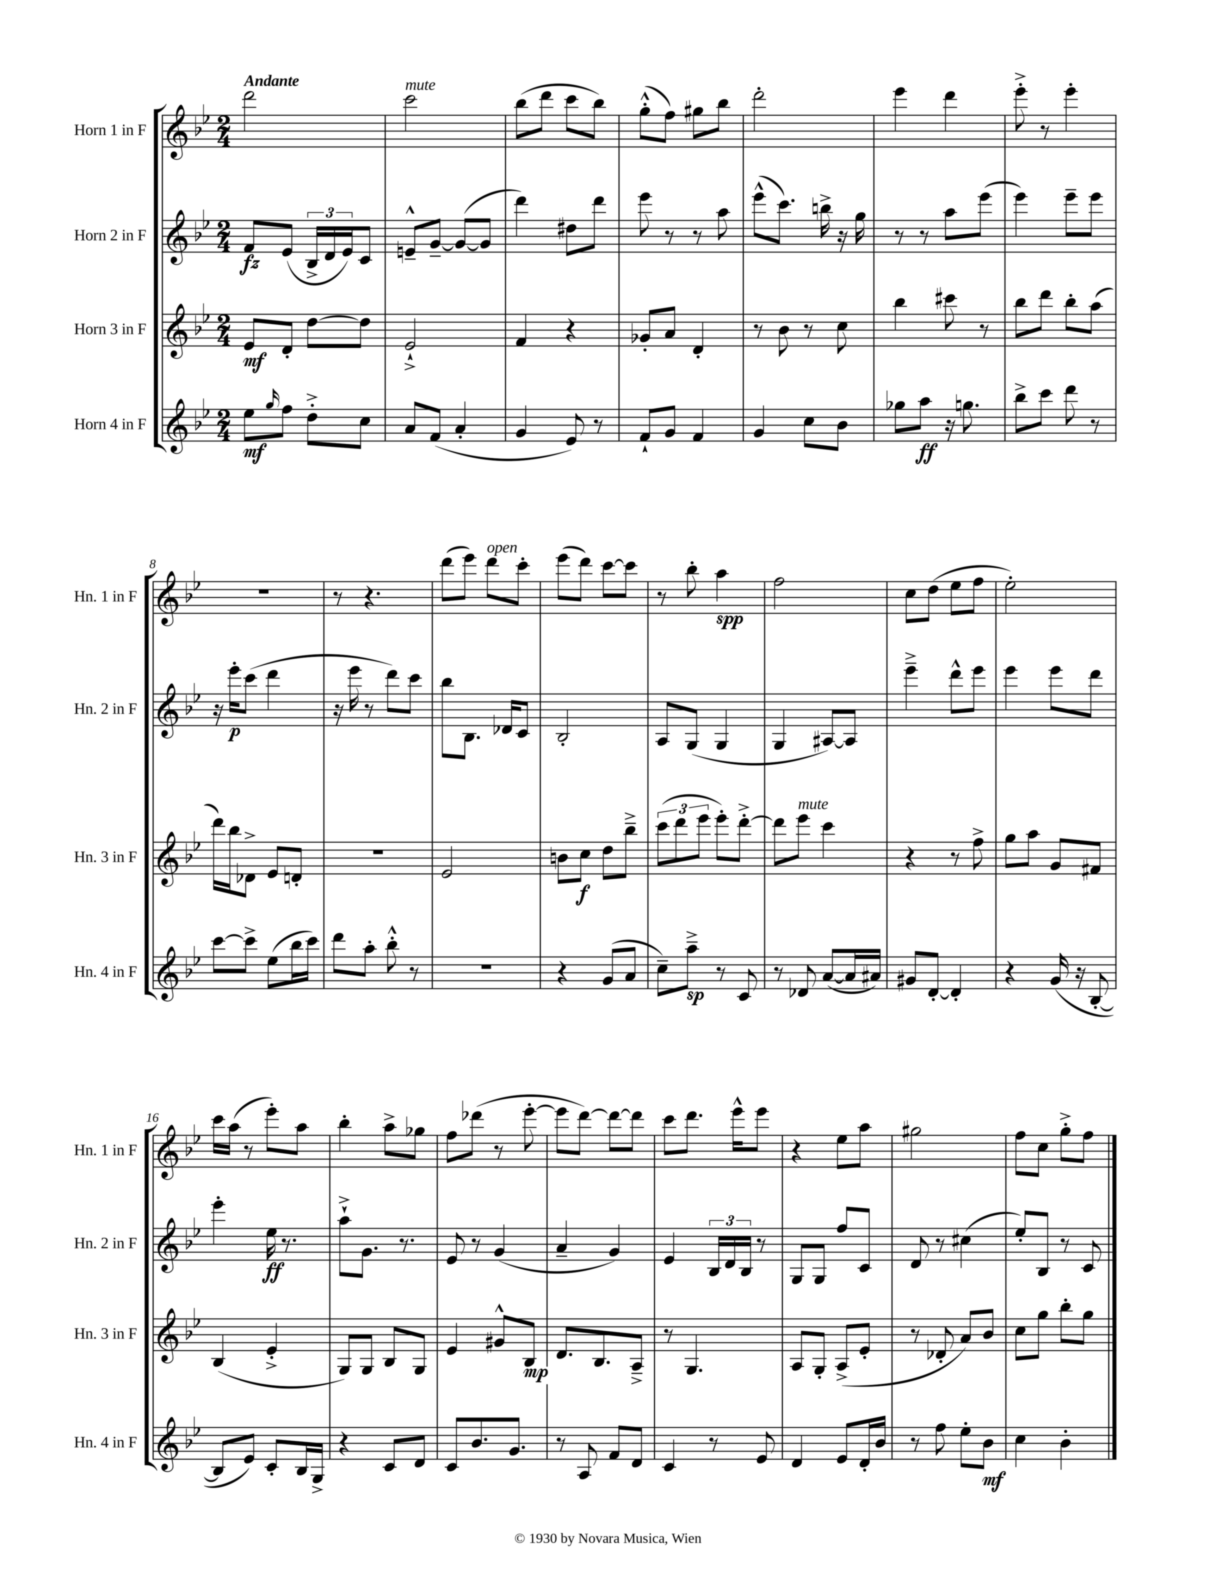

**kern	**dynam	**kern	**dynam	**kern	**dynam	**kern	**dynam
*part4	*part4	*part3	*part3	*part2	*part2	*part1	*part1
*staff4	*staff4	*staff3	*staff3	*staff2	*staff2	*staff1	*staff1
*I"Horn 4 in F	*	*I"Horn 3 in F	*	*I"Horn 2 in F	*	*I"Horn 1 in F	*
*I'Hn. 4 in F	*	*I'Hn. 3 in F	*	*I'Hn. 2 in F	*	*I'Hn. 1 in F	*
*clefG2	*	*clefG2	*	*clefG2	*	*clefG2	*
*k[b-e-]	*	*k[b-e-]	*	*k[b-e-]	*	*k[b-e-]	*
*M2/4	*	*M2/4	*	*M2/4	*	*M2/4	*
=1	=1	=1	=1	=1	=1	=1	=1
!	!	!	!	!	!	!LO:TX:a:B:t=Andante	!
8ee-\L	mf	8e-/L	mf	8f/L	fz	2ddd\	.
16qqgg/	.	.	.	.	.	.	.
8ff\J	.	8d'/J	.	(8e-/J	.	.	.
8dd'^\L	.	[8dd\L	.	24B-^/LL	.	.	.
.	.	.	.	24d/	.	.	.
.	.	.	.	24e-/J)	.	.	.
8cc\J	.	8dd\J]	.	8c/J	.	.	.
=2	=2	=2	=2	=2	=2	=2	=2
!	!	!	!	!	!	!LO:TX:a:i:t=mute	!
8a/L	.	2e-`^/	.	8en~^^/L	.	2ccc\	.
(8f/J	.	.	.	[8g~/J	.	.	.
4a'/	.	.	.	(8g/L_	.	.	.
.	.	.	.	8g/J]	.	.	.
=3	=3	=3	=3	=3	=3	=3	=3
4g/	.	4f/	.	4ddd\)	.	(8bb-\L	.
.	.	.	.	.	.	8ddd\J	.
8e-/)	.	4r	.	8dd#X\L	.	8ccc\L	.
8r	.	.	.	8ddd\J	.	8bb-\J)	.
=4	=4	=4	=4	=4	=4	=4	=4
8f`/L	.	8g-X'/L	.	8eee-\	.	(8gg'^^\L	.
8g/J	.	8a/J	.	8r	.	8ff\J)	.
4f/	.	4d'/	.	8r	.	8gg#X\L	.
.	.	.	.	8aa\	.	8bb-\J	.
=5	=5	=5	=5	=5	=5	=5	=5
4g/	.	8r	.	(8eee-^^\L	.	2ddd'\	.
.	.	8b-\	.	8.ccc\J)	.	.	.
8cc\L	.	8r	.	.	.	.	.
.	.	.	.	16bbn^\	.	.	.
8b-\J	.	8cc\	.	16r	.	.	.
.	.	.	.	16gg\	.	.	.
=6	=6	=6	=6	=6	=6	=6	=6
8gg-X\L	.	4bb-\	.	8r	.	4eee-\	.
8aa\J	ff	.	.	8r	.	.	.
16r	.	8ccc#X\	.	8aa\L	.	4ddd\	.
8.ggn\	.	.	.	.	.	.	.
.	.	8r	.	(8eee-\J	.	.	.
=7	=7	=7	=7	=7	=7	=7	=7
8bb-^\L	.	8bb-\L	.	4eee-\)	.	8eee-'^\	.
8ccc\J	.	8ddd\J	.	.	.	8r	.
8ddd\	.	8bb-'\L	.	8eee-~\L	.	4eee-'\	.
8r	.	(8aa\J	.	8eee-\J	.	.	.
!!LO:LB:g=z
=8	=8	=8	=8	=8	=8	=8	=8
[8ccc\L	.	16ddd\LL)	.	16r	.	2r	.
.	.	16bb-\J	.	16eee-'\KL	p	.	.
8ccc^\J]	.	8d-X^\J	.	(8ccc\J	.	.	.
(8ee-\L	.	8e-/L	.	4ddd\	.	.	.
16bb-\L	.	8dn'/J	.	.	.	.	.
16ccc\JJ)	.	.	.	.	.	.	.
=9	=9	=9	=9	=9	=9	=9	=9
8ddd\L	.	2r	.	16r	.	8r	.
.	.	.	.	16eee-\	.	.	.
8aa'\J	.	.	.	8r	.	4.r	.
8bb-'^^\	.	.	.	8ddd\L)	.	.	.
8r	.	.	.	8ccc\J	.	.	.
=10	=10	=10	=10	=10	=10	=10	=10
2r	.	2e-/	.	8bb-\L	.	(8ddd\L	.
.	.	.	.	8.B-\J	.	8eee-\J)	.
!	!	!	!	!	!	!LO:TX:a:i:t=open	!
.	.	.	.	.	.	8ddd\L	.
.	.	.	.	16d-X/KL	.	.	.
.	.	.	.	8c/J	.	8ccc'\J	.
=11	=11	=11	=11	=11	=11	=11	=11
4r	.	8bn\L	.	2B-'/	.	(8eee-\L	.
.	.	8cc\J	f	.	.	8ddd\J)	.
(8g/L	.	8dd\L	.	.	.	[8ccc\L	.
8a/J	.	8bb-~^\J	.	.	.	8ccc\J]	.
=12	=12	=12	=12	=12	=12	=12	=12
8cc~\L)	.	(12ccc\L	.	8A/L	.	8r	.
.	.	12ddd\	.	.	.	.	.
8aa~^\J	sp	.	.	(8G/J	.	8bb-'\	.
.	.	12eee-\J	.	.	.	.	.
8r	.	8eee-'\L)	.	4G/	.	4aa\	spp
8c/	.	[8ddd'^\J	.	.	.	.	.
=13	=13	=13	=13	=13	=13	=13	=13
8r	.	8ddd\L]	.	4G/	.	2ff\	.
!	!	!LO:TX:a:i:t=mute	!	!	!	!	!
8d-X/	.	8eee-\J	.	.	.	.	.
([8a/L	.	4ccc\	.	[8A#X/L)	.	.	.
16a/L]	.	.	.	8A#/J]	.	.	.
16a#X/JJ)	.	.	.	.	.	.	.
=14	=14	=14	=14	=14	=14	=14	=14
8g#X/L	.	4r	.	4eee-~^\	.	8cc\L	.
[8d'/J	.	.	.	.	.	(8dd\J	.
4d'/]	.	8r	.	8ddd^^\L	.	8ee-\L	.
.	.	8ff^\	.	8eee-\J	.	8ff\J	.
=15	=15	=15	=15	=15	=15	=15	=15
4r	.	8gg\L	.	4eee-\	.	2ee-'\)	.
.	.	8aa\J	.	.	.	.	.
(16g/	.	8g/L	.	8eee-\L	.	.	.
16r	.	.	.	.	.	.	.
[8B-'/	.	8f#X/J	.	8ddd\J	.	.	.
!!LO:LB:g=z
=16	=16	=16	=16	=16	=16	=16	=16
8B-/L]	.	(4B-/	.	4eee-'\	.	16ccc\LL	.
.	.	.	.	.	.	(16aa\JJ	.
8e-/J)	.	.	.	.	.	8r	.
8c'/L	.	4e-'^/	.	16ee-\	ff	8eee-'\L)	.
.	.	.	.	8.r	.	.	.
16B-/L	.	.	.	.	.	8aa\J	.
16G^/JJ	.	.	.	.	.	.	.
=17	=17	=17	=17	=17	=17	=17	=17
4r	.	8G/L)	.	8aa`^\L	.	4bb-'\	.
.	.	8G/J	.	8.g\J	.	.	.
8c/L	.	8B-/L	.	.	.	8aa^\L	.
.	.	.	.	8.r	.	.	.
8d/J	.	8G/J	.	.	.	8gg-X\J	.
=18	=18	=18	=18	=18	=18	=18	=18
8c/L	.	4e-/	.	8e-/	.	8ff\L	.
8.b-/	.	.	.	8r	.	(8ddd-X\J	.
.	.	8g#X^^/L	.	(4g/	.	8r	.
8.g/J	.	.	.	.	.	.	.
.	.	8B-/J	mp	.	.	[8eee-'\	.
=19	=19	=19	=19	=19	=19	=19	=19
8r	.	8.d/L	.	4a~/	.	8eee-\L]	.
8A/	.	.	.	.	.	[8ddd\J)	.
.	.	8.B-/	.	.	.	.	.
8f/L	.	.	.	4g/)	.	8ddd\L_	.
8d/J	.	8A~^/J	.	.	.	8ddd\J]	.
=20	=20	=20	=20	=20	=20	=20	=20
4c/	.	8r	.	4e-/	.	8ccc\L	.
.	.	4.G/	.	.	.	8.ddd\J	.
8r	.	.	.	24B-/LL	.	.	.
.	.	.	.	24d/	.	.	.
.	.	.	.	.	.	16eee-^^\KL	.
.	.	.	.	24B-/JJ	.	.	.
8e-/	.	.	.	8r	.	8eee-\J	.
=21	=21	=21	=21	=21	=21	=21	=21
4d/	.	8A/L	.	8G/L	.	4r	.
.	.	8G'/J	.	8G/J	.	.	.
8e-/L	.	(8A^/L	.	8ff/L	.	8ee-\L	.
16d'/L	.	8e-'/J	.	8c/J	.	8aa\J	.
16b-/JJ	.	.	.	.	.	.	.
=22	=22	=22	=22	=22	=22	=22	=22
8r	.	8r	.	8d/	.	2gg#X\	.
8ff\	.	8d-X'/	.	8r	.	.	.
8ee-'\L	.	8a/L)	.	(4cc#X\	.	.	.
8b-\J	mf	8b-/J	.	.	.	.	.
=23	=23	=23	=23	=23	=23	=23	=23
4cc\	.	8cc\L	.	8ee-'/L)	.	8ff\L	.
.	.	8gg\J	.	8B-/J	.	8cc\J	.
4b-'\	.	8bb-'\L	.	8r	.	8gg'^\L	.
.	.	8gg\J	.	8c/	.	8ff\J	.
==	==	==	==	==	==	==	==
*-	*-	*-	*-	*-	*-	*-	*-
